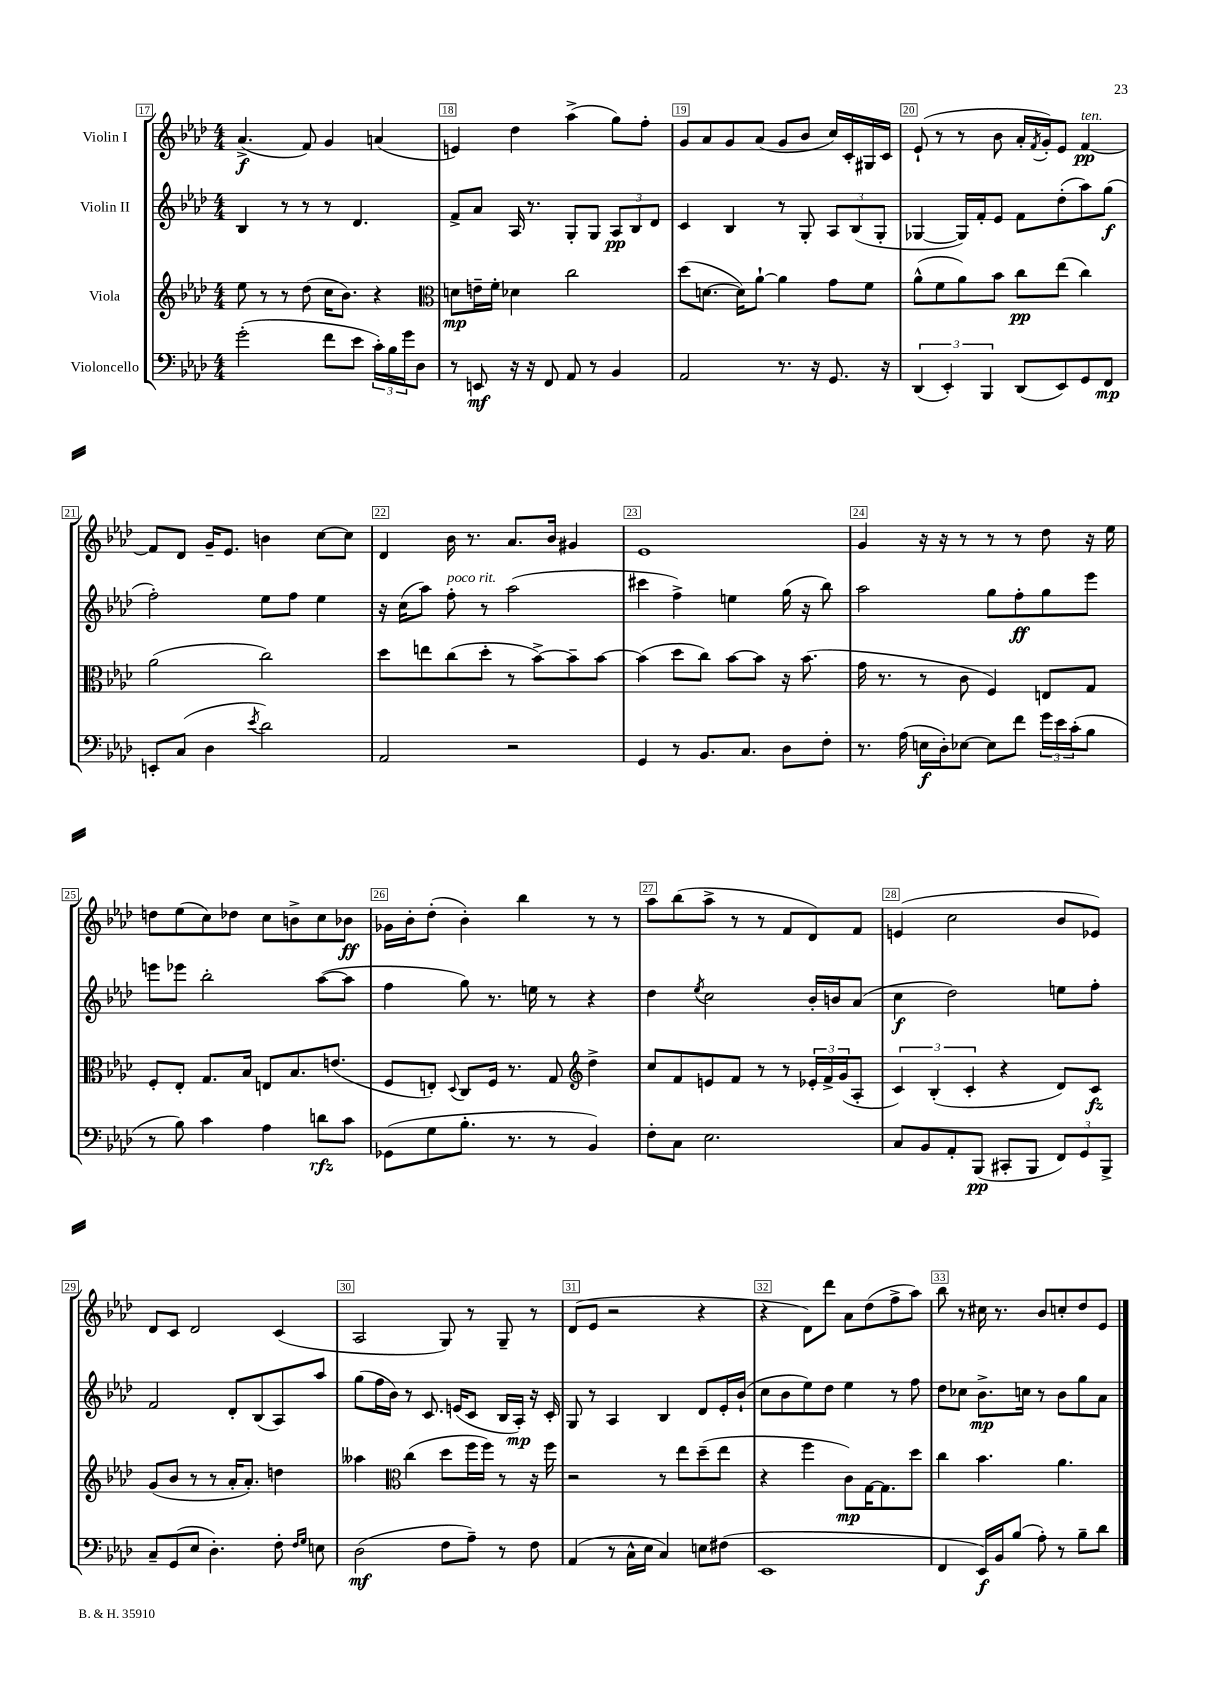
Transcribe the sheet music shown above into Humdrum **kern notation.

**kern	**kern	**kern	**kern
*staff4	*staff3	*staff2	*staff1
*clefF4	*clefG2	*clefG2	*clefG2
*k[b-e-a-d-]	*k[b-e-a-d-]	*k[b-e-a-d-]	*k[b-e-a-d-]
*M4/4	*M4/4	*M4/4	*M4/4
(2g'	8ee-	4B-	(4.a-^
.	8r	.	.
.	8r	8r	.
.	(8dd-	8r	8f)
8f	16cc	8r	4g
.	8.b-)	.	.
8e-	.	4.d-	.
24c')	4r	.	(4a
24B-	.	.	.
24g	.	.	.
8D-	.	.	.
=	=	=	=
*	*clefC3	*	*
8r	8d	8f^	4e)
8EE	16e~	8a-	.
.	16f'	.	.
16r	4d-	16A-	4dd-
16r	.	8.r	.
8FF	.	.	.
8AA-	2cc	8G'	(4aa-^
8r	.	8G	.
4BB-	.	12A-	8gg)
.	.	12B-	.
.	.	.	8ff'
.	.	12d-	.
=	=	=	=
2AA-	(8dd-	4c	8g
.	[8.d	.	8a-
.	.	4B-	8g
.	16d])	.	.
.	[8a-`	.	(8a-
8.r	4a-]	8r	8g
.	.	8G'	8b-
16r	.	.	.
8.GG	8g	12A-	16cc)
.	.	.	16c'
.	.	(12B-	.
.	8f	.	16G#
.	.	12G'	.
16r	.	.	16c
=	=	=	=
(6DD-	(8a-^^	[4G-	(8e-`
.	8f	.	8r
6EE-')	.	.	.
.	8a-)	16G-])	8r
.	.	16f'	.
6BBB-	.	.	.
.	8b-	8e-	8b-
(8DD-	8cc	8f	16a-'
.	.	.	8qf
.	.	.	16g')
8EE-)	(8ee-	(8dd-'	8e-
8GG	4cc)	8aa-)	[4f
8FF	.	(8gg	.
=	=	=	=
8EE'	(2a-	2ff')	8f]
(8C	.	.	8d-
4D-	.	.	16g~
.	.	.	8.e-
8qe-	.	.	.
2d-)	2cc)	8ee-	4b
.	.	8ff	.
.	.	4ee-	[8cc
.	.	.	8cc]
=	=	=	=
2AA-	8dd-	16r	4d-
.	.	(16cc	.
.	8ee	8aa-)	.
.	(8cc	8ff'	16b-
.	.	.	8.r
.	8dd-'	8r	.
2r	8r	(2aa-	8.a-
.	[8b-^)	.	.
.	.	.	16b-
.	8b-~]	.	4g#
.	[8b-	.	.
=	=	=	=
4GG	(4b-]	4ccc#	1e-
8r	8dd-	4ff^)	.
8.BB-	8cc)	.	.
.	[8b-	4ee	.
8.C	.	.	.
.	8b-]	.	.
8D-	16r	(16gg	.
.	(8.b-	16r	.
8F'	.	8bb-)	.
=	=	=	=
8.r	16g	2aa-	4g
.	8.r	.	.
(16A-	.	.	.
16E	8r	.	16r
16D-')	.	.	16r
[8E-	8c	.	8r
8E-]	4F)	8gg	8r
8f	.	8ff'	8r
24g	8E	8gg	8dd-
24e-	.	.	.
(24c'	.	.	.
8B-	8G	8eee-	16r
.	.	.	16ee-
=	=	=	=
8r	8F'	8eee	8dd
8B-)	8E-'	8eee-	(8ee-
4c	8.G	2bb-'	8cc)
.	.	.	8dd-
.	16B-	.	.
4A-	8E	.	8cc
.	8.B-	.	8b^
8d	.	([8aa-	8cc
.	(8.e	.	.
8c	.	8aa-]	8b-
=	=	=	=
(8GG-	8F	4ff	16g-
.	.	.	16b-'
8G	8E')	.	(8dd-'
.	8qqD-	.	.
8.B-'	8C	8gg)	4b-')
.	16F	8.r	.
8.r	8.r	.	.
.	.	.	4bb-
.	.	16ee	.
8r	8G	8r	.
*	*clefG2	*	*
4BB-)	4dd-^	4r	8r
.	.	.	8r
=	=	=	=
8F'	8cc	4dd-	8aa-
8C	8f	.	(8bb-
.	.	8qee-	.
2.E-	8e	2cc	8aa-^
.	8f	.	8r
.	8r	.	8r
.	8r	.	8f
.	24e-'	16b-'	8d-)
.	24f^	.	.
.	.	16b	.
.	(24g	.	.
.	8A-'	(8a-	8f
=	=	=	=
8C	6c)	4cc	(4e
8BB-	.	.	.
.	(6B-'	.	.
8AA-'	.	2dd-)	2cc
.	6c'	.	.
(8BBB-	.	.	.
8CC#'	4r	.	.
8BBB-	.	.	.
12FF)	8d-)	8ee	8b-
12GG	.	.	.
.	8c	8ff'	8e-)
12BBB-^	.	.	.
=	=	=	=
8C~	(8g	2f	8d-
(8GG	8b-	.	8c
8E-	8r	.	2d-
4.D-')	8r	.	.
.	16a-'	8d-'	.
.	8.a-')	.	.
.	.	(8B-	.
8F'	4dd	8A-)	(4c
16qqF	.	.	.
16qqG	.	.	.
8E	.	8aa-	.
=	=	=	=
(2D-	4aa--	(8gg	2A-
.	.	16ff	.
.	.	16b-)	.
*	*clefC3	*	*
.	(4cc	8r	.
.	.	8.c	.
8F	8dd-	.	8G)
.	.	(16e	.
8A-~)	16ff	8c	8r
.	16ff)	.	.
8r	8r	16B-	8G~
.	.	16A-')	.
8F	16r	16r	8r
.	16ff	16c'	.
=	=	=	=
(4AA-	2r	8G	(8d-
.	.	8r	8e-
8r	.	4A-	2r
16C^^	.	.	.
16E-	.	.	.
4C)	8r	4B-	.
.	8ee-	.	.
8E	(8dd-~	8d-	4r
(8F#	8ee-	16e-'	.
.	.	(16b-`	.
=	=	=	=
1EE-	4r	8cc	4r
.	.	8b-	.
.	4ff	8ee-)	8d-)
.	.	8dd-	8ddd-
.	8c)	4ee-	8a-
.	[16G	.	(8dd-
.	8.G]	.	.
.	.	8r	8ff^
.	8dd-	8ff	8aa-)
=	=	=	=
4FF	4cc	8dd-	8bb-
.	.	8cc-	8r
16EE-)	4.b-	8.b-^	16cc#
16BB-	.	.	8.r
(8B-	.	.	.
.	.	16cc	.
8A-')	.	8r	8b-
8r	4.a-	8b-	8cc'
8B-~	.	8gg	8dd-
8d-	.	8a-	8e-
==	==	==	==
*-	*-	*-	*-
